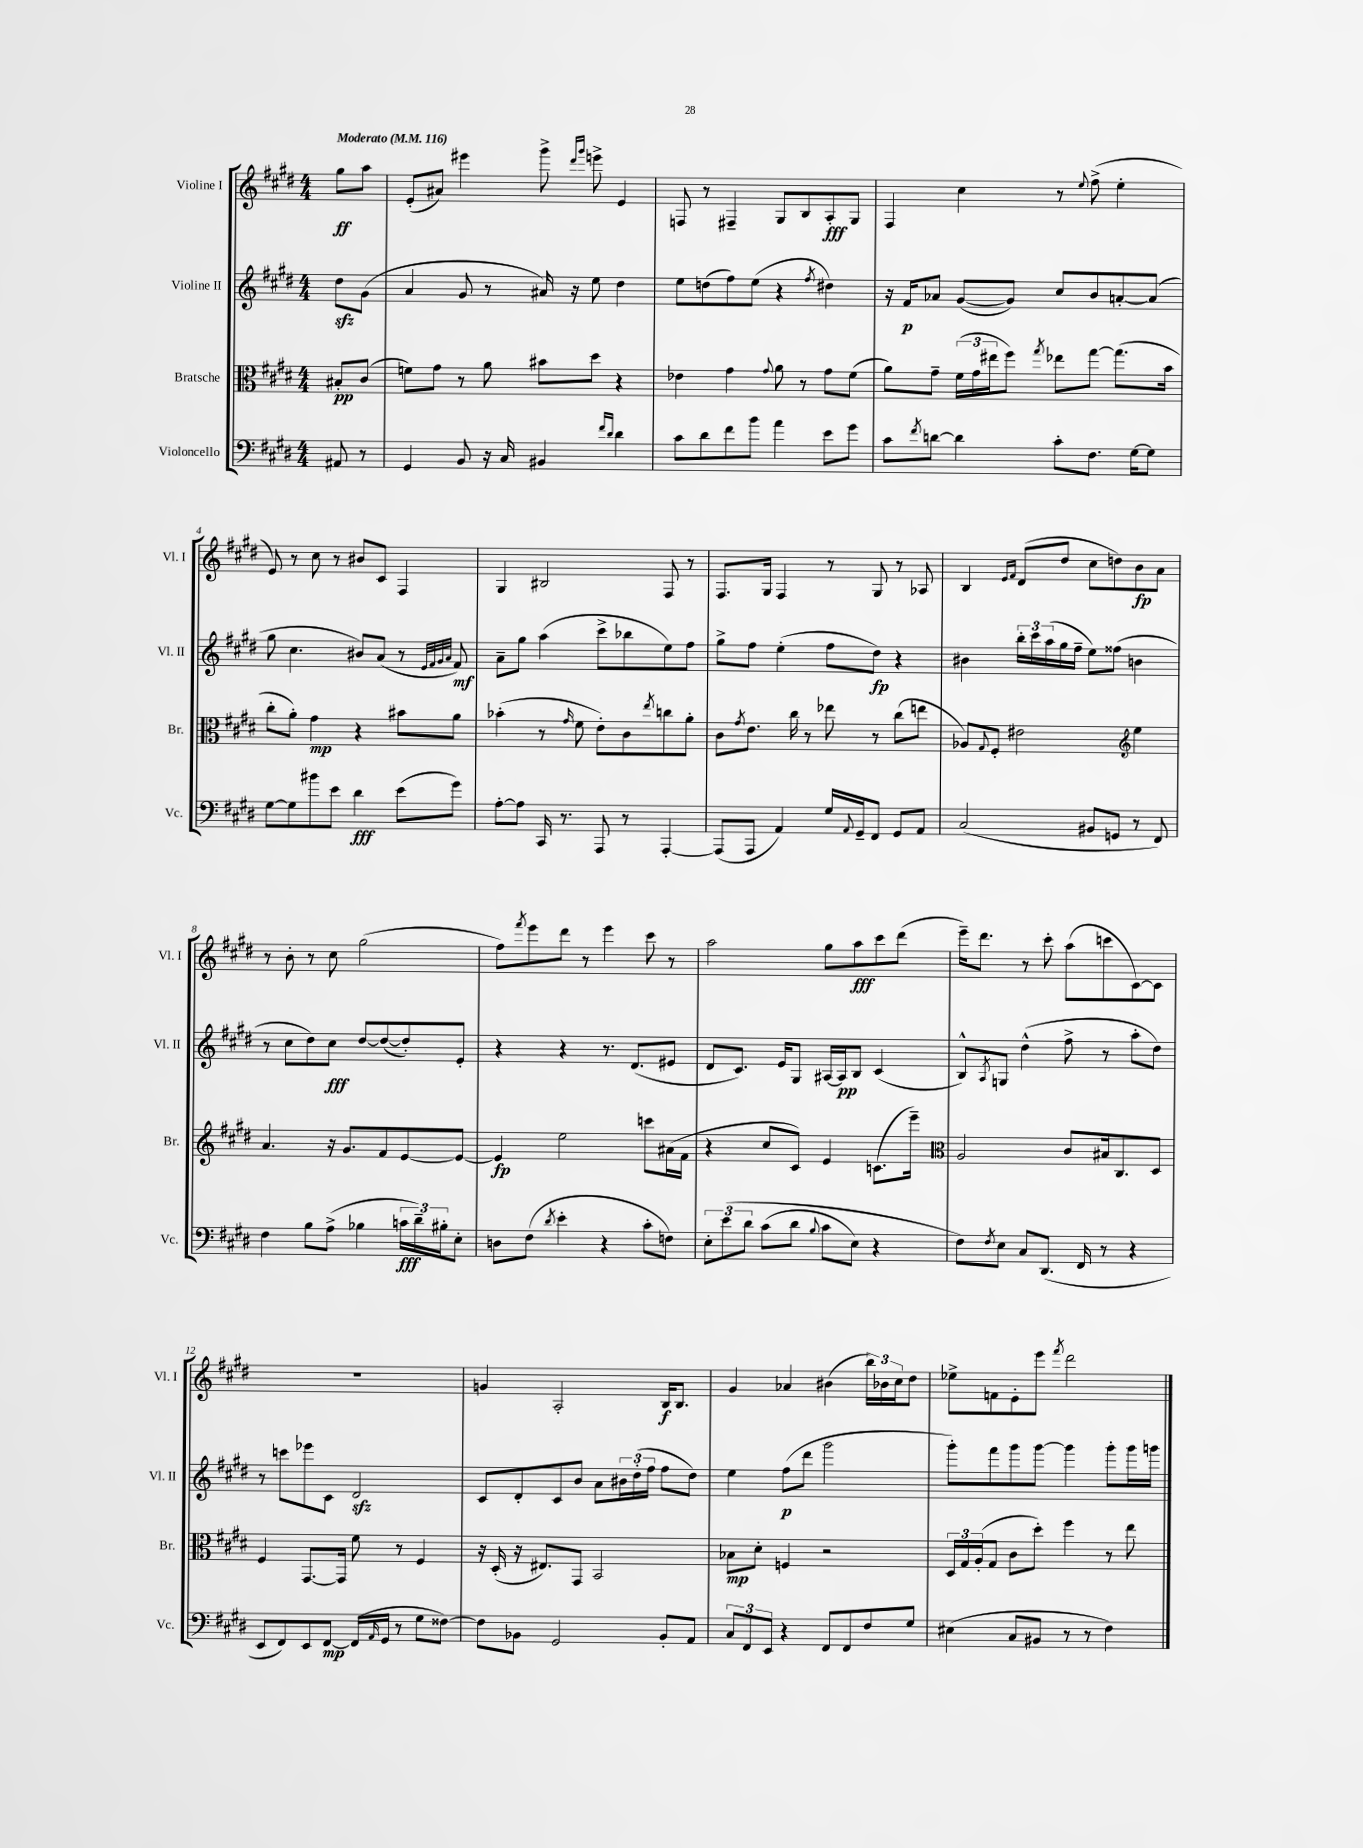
<<
\new StaffGroup <<
\new Staff = "s0" \with { instrumentName = "Violine I" shortInstrumentName = "Vl. I" } {
    \clef treble \key e \major \numericTimeSignature \time 4/4 \partial 4 \tempo "Moderato" 4 = 116
    gis''8\ff a''8 |
    e'8-.( ais'8) eis'''4 gis'''8-> \grace { dis'''16 gis'''16 } e'''8-> e'4 |
    f8 r8 fis4-- gis8 b8 a8-.\fff gis8 |
    fis4 cis''4 r8 \appoggiatura { e''8 } fis''8->( e''4-. |
    e'8) r8 cis''8 r8 bis'8 cis'8 fis4 |
    gis4 bis2 fis8 r8 |
    fis8. gis16 fis4 r8 gis8 r8 aes8 |
    b4 \grace { e'16 fis'16 } dis'8( dis''8 cis''8 d''8) b'8\fp a'8 |
    r8 b'8-. r8 cis''8 gis''2( |
    fis''8) \acciaccatura { fis'''8 } e'''8 dis'''8 r8 e'''4 cis'''8 r8 |
    a''2 gis''8 a''8\fff cis'''8 dis'''8( |
    e'''16--) dis'''8. r8 cis'''8-. a''8( c'''8 cis'8~) cis'8 |
    R1 |
    g'4 a2-. b16\f b8. |
    gis'4 aes'4 bis'4( \tuplet 3/2 { b''16) bes'16 cis''16 } dis''8 |
    ees''8-> f'8 e'8-. e'''8 \acciaccatura { fis'''8 } dis'''2 \bar "|." |
}
\new Staff = "s1" \with { instrumentName = "Violine II" shortInstrumentName = "Vl. II" } {
    \clef treble \key e \major \numericTimeSignature \time 4/4 \partial 4
    dis''8\sfz gis'8( |
    a'4 gis'8 r8 ais'16) r16 e''8 dis''4 |
    e''8 d''8( fis''8) e''8( r4 \acciaccatura { fis''8 } dis''4) |
    r16 fis'16\p aes'8 gis'8~( gis'8) cis''8 b'8 a'8~-. a'8( |
    gis''8 cis''4. bis'8) a'8( r8 \grace { e'32 fis'32 gis'32 a'32 } fis'8\mf) |
    a'8-- gis''8 a''4( cis'''8-> bes''8 e''8) fis''8 |
    gis''8-> fis''8 e''4-.( fis''8 dis''8\fp) r4 |
    bis'4 \tuplet 3/2 { b''16-. cis'''16 a''16( } gis''16 fis''16-- e''8) fisis''8( b'4 |
    r8 cis''8 dis''8) cis''8\fff dis''8~ dis''8~( dis''8-.) e'8-. |
    r4 r4 r8. dis'8.( eis'8 |
    dis'8 cis'8.) e'16 gis8 ais16~ ais16\pp b8 cis'4( |
    b8-^) \acciaccatura { a8 } g8 dis''4-^( fis''8-> r8 a''8-. dis''8) |
    r8 c'''8 ees'''8 cis'8 dis'2\sfz |
    cis'8 dis'8-. cis'8 b'8 a'8 \tuplet 3/2 { bis'16 dis''16-.( fis''16 } fis''8 dis''8) |
    e''4 fis''8\p( dis'''8 gis'''2 |
    gis'''8-.) fis'''8 gis'''8 gis'''8~ gis'''4 gis'''8-. gis'''16 g'''16 \bar "|." |
}
\new Staff = "s2" \with { instrumentName = "Bratsche" shortInstrumentName = "Br." } {
    \clef alto \key e \major \numericTimeSignature \time 4/4 \partial 4
    bis8-.\pp cis'8( |
    f'8) gis'8 r8 a'8 bis'8 dis''8 r4 |
    ees'4 gis'4 \appoggiatura { gis'8 } a'8 r8 gis'8 fis'8( |
    a'8) gis'8-- \tuplet 3/2 { fis'16( gis'16 eis''16 } fis''8) \acciaccatura { gis''8 } ees''8 gis''8~ gis''8.( b'16 |
    cis''8-. a'8-.) gis'4\mp r4 bis'8 a'8 |
    bes'4-.( r8 \grace { gis'16 } fis'8 e'8-.) cis'8 \acciaccatura { e''8 } c''8 a'8-. |
    cis'8 \acciaccatura { gis'8 } e'8. cis''16 r8 ees''8 r8 cis''8( e''8 |
    aes8) \appoggiatura { gis8 } fis8-. eis'2 \clef treble e''4 |
    a'4. r16 gis'8. fis'8 e'8~ e'8~ |
    e'4\fp e''2 c'''8 ais'16( fis'16 |
    r4 cis''8 cis'8) e'4 c'8.( e'''16--) |
    \clef alto a2 cis'8 bis16 cis8. dis8 |
    fis4 gis,8.~ gis,16 fis'8 r8 fis4 |
    r16 dis16-.( r16 eis8.) gis,8 b,2 |
    bes8\mp dis'8-. f4 r2 |
    \tuplet 3/2 { dis16 gis16 a16-.( } gis8 cis'8 dis''8-.) fis''4 r8 e''8 \bar "|." |
}
\new Staff = "s3" \with { instrumentName = "Violoncello" shortInstrumentName = "Vc." } {
    \clef bass \key e \major \numericTimeSignature \time 4/4 \partial 4
    ais,8 r8 |
    gis,4 b,8 r16 cis16 bis,4 \grace { fis'16 dis'16 } dis'4 |
    cis'8 dis'8 fis'8 b'8 a'4 e'8 gis'8 |
    cis'8 \acciaccatura { fis'8 } d'8~ d'4 cis'8-. fis8. gis16~ gis8 |
    gis8~ gis8 bis'8 e'8 dis'4\fff e'8( gis'8) |
    a8~-. a8 cis,16 r8. a,,8 r8 a,,4~-. |
    a,,8( a,,8 a,4) gis16 \appoggiatura { a,8 } gis,16-- fis,8 gis,8 a,8 |
    cis2( bis,8 g,8 r8 fis,8) |
    fis4 b8 a8->( bes4 \tuplet 3/2 { c'16\fff dis'16--) bis16-. } e8-. |
    d8 fis8( \acciaccatura { dis'8 } e'4-. r4 cis'8-. f8) |
    \tuplet 3/2 { e8-. e'8\( dis'8 } cis'8( dis'8 \appoggiatura { b8 } cis'8 e8) r4 |
    fis8\) \acciaccatura { fis8 } e8 cis8 dis,8.( fis,16 r8 r4 |
    e,8 fis,8) e,8 fis,8~\mp fis,16( \grace { a,16 } gis,16 r8 gis8 fisis8~) |
    fisis8 bes,8 gis,2 bes,8-. a,8 |
    \tuplet 3/2 { cis8 fis,8 e,8 } r4 fis,8 fis,8 fis8 gis8 |
    eis4( cis8 bis,8 r8 r8 fis4) \bar "|." |
}
>>
>>
